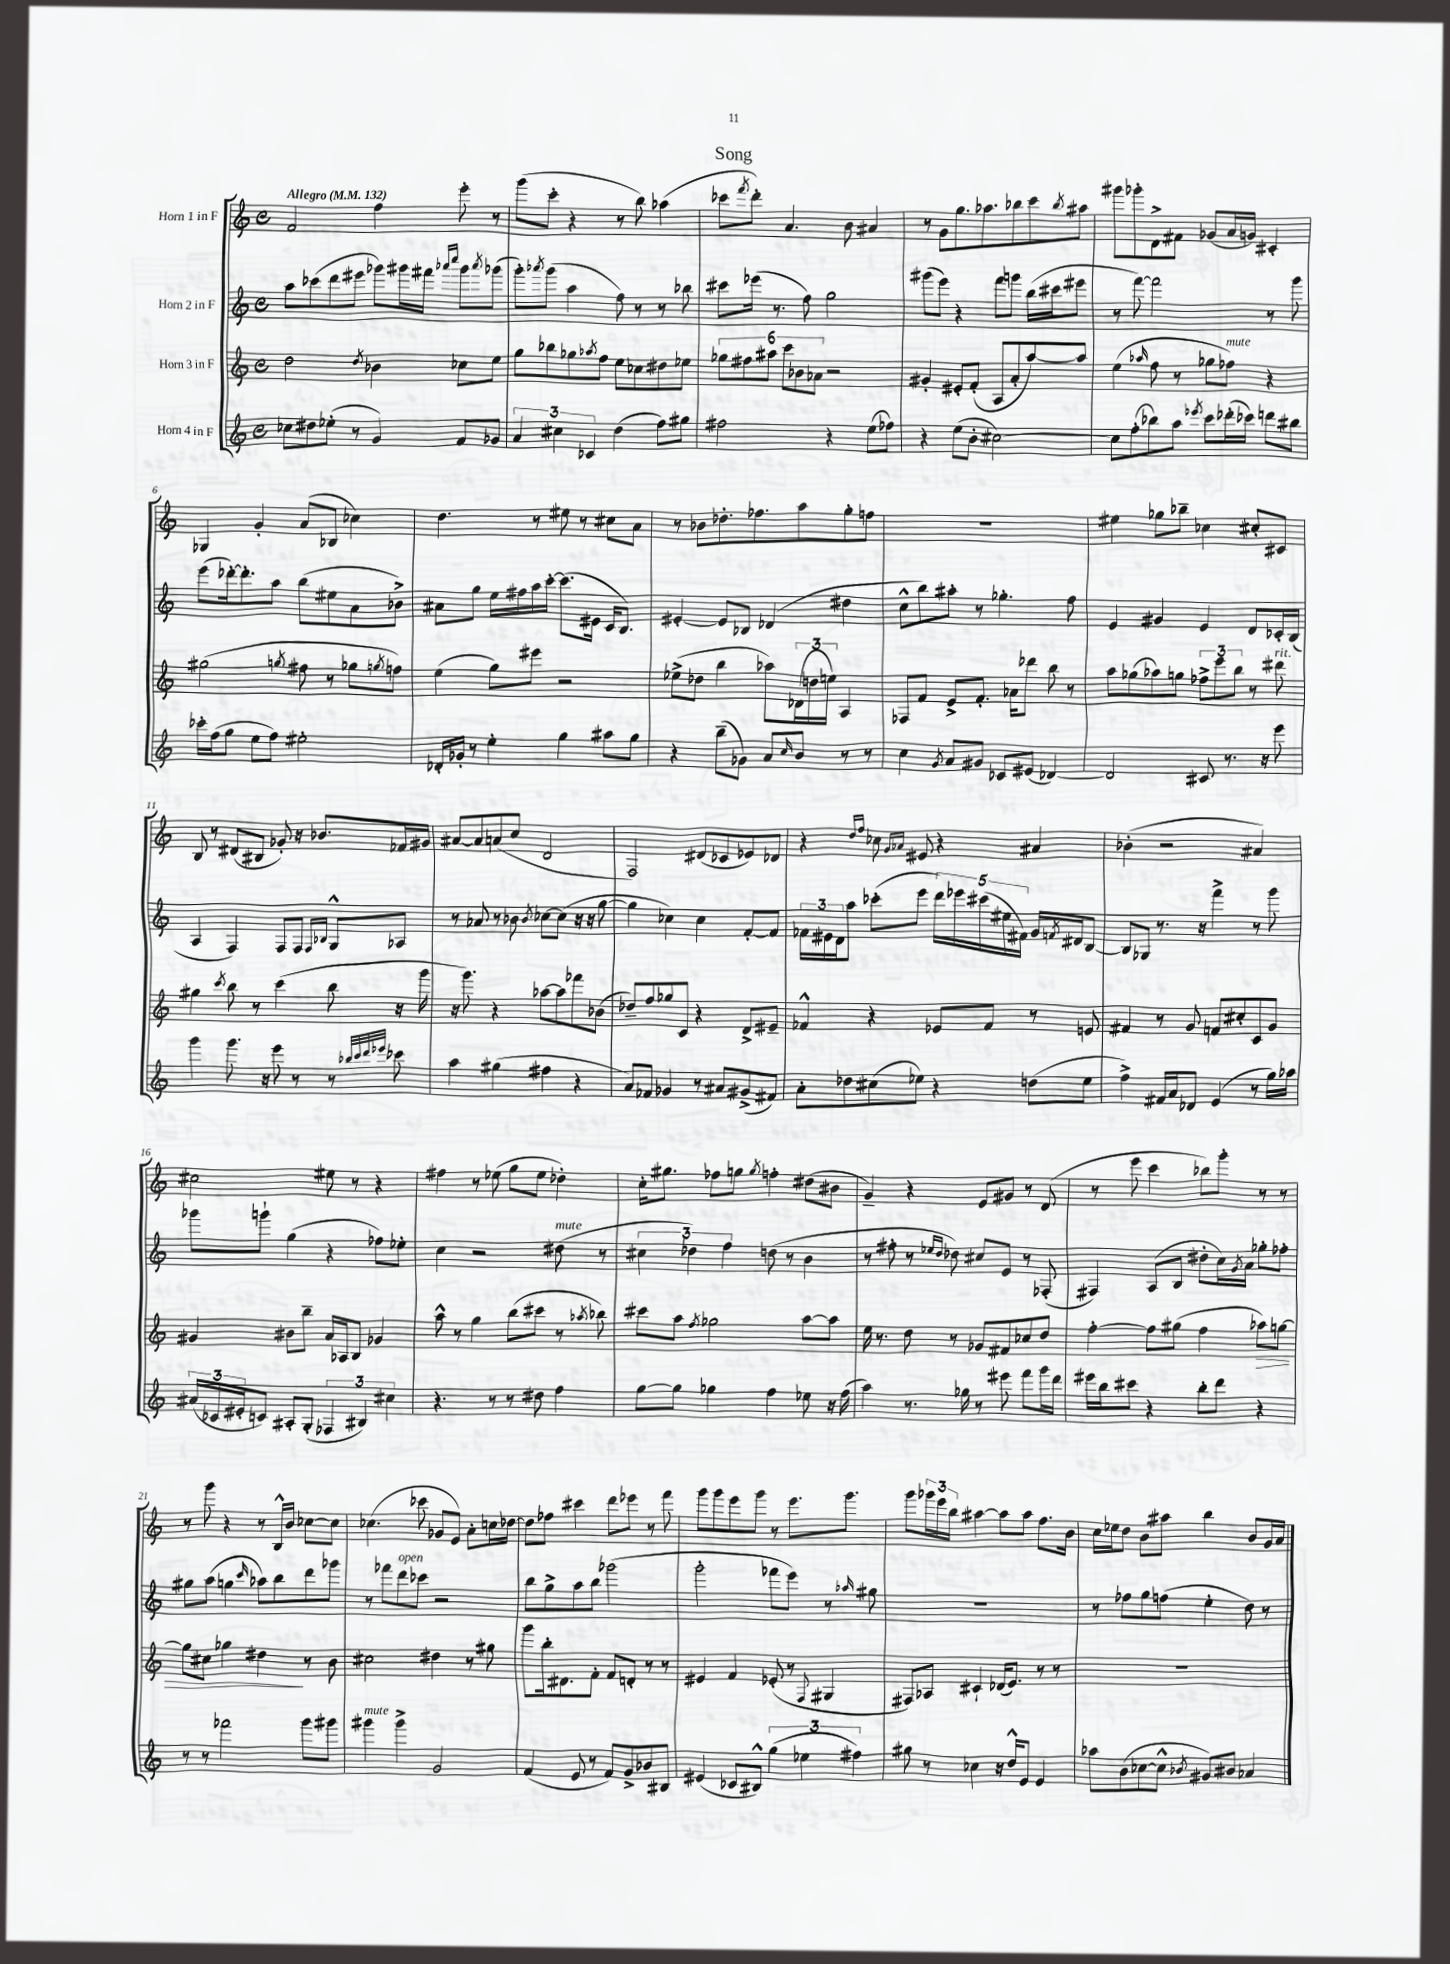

**kern	**kern	**kern	**kern
*staff4	*staff3	*staff2	*staff1
*clefG2	*clefG2	*clefG2	*clefG2
*k[]	*k[]	*k[]	*k[]
*M4/4	*M4/4	*M4/4	*M4/4
*met(c)	*met(c)	*met(c)	*met(c)
*MM132	*MM132	*MM132	*MM132
8cc-\L	2dd\	8aa\L	2f/
8dd#\	.	(8ccc-\	.
(8ee-'\J	.	8ddd\	.
8r	.	8eee#\J	.
.	8qdd/	.	.
4g/)	4b-\	8ggg-\L)	4ff\
.	.	16ggg#\L	.
.	.	16fff#\JJ	.
.	.	16qqaaa-/LL	.
.	.	16qqcccc/JJ	.
8f/L	8cc-\L	8ggg#\L	8eee'\
.	.	8qaaa-/	.
8g-/J	8ee\J	(8ggg-\J	8r
=	=	=	=
6a/	8gg\L	8ggg'\L)	(8ggg\L
.	.	8qaaa-/	.
.	8bb-\	(8ggg\J	8ccc'\J
6cc#\	.	.	.
.	8gg-\	4aa\	4r
6c-/	.	.	.
.	8qaa-/	.	.
.	8ff\J	.	.
(4dd\	8ee\L	8ff\)	8r
.	8cc-\	8r	8bb\)
8ff\L)	8dd#\	8r	(4aa-\
8gg#\J	8ee-\J	8bb-\	.
=	=	=	=
2ff#\	12gg-\L	8ccc#\L	8ccc-\L
.	12ff#\	.	.
.	.	.	8qfff/
.	.	(16eee-\Jk	8ddd'\J)
.	12aa#\J	.	.
.	.	8.r	.
.	12ccc\L	.	4.a/
.	12b-\	.	.
.	.	8ff\)	.
.	12a-\J	.	.
4r	2r	2gg\	.
.	.	.	8b\
(8ee\L	.	.	4a#/
8ff-\J)	.	.	.
=	=	=	=
4r	4g#'/	(8ggg#\L	8r
.	.	8eee\J)	8g\L
(8ee\L	8e#'/L	4r	8.gg\
8b'\J	(8f'/J	.	.
.	.	.	8.aa-\
[2cc#\)	8A/L	8fff\L	.
.	8a'/	8ggg\J	8bb-\
.	[8aa/)	(16bb\LL	8ccc\
.	.	16ccc#\J	.
.	.	.	8qbb-/
.	8aa/]J	8eee#\J	8aa#\J
=	=	=	=
8cc#\]L	(4ee\	8r	8ggg#\L
(8ff'\	.	[8fff\)	8ggg-'\
.	16qqaa-/	.	.
8bb-\)	8ff\	2fff\]	8d^\
8aa\J	8r	.	8f#\J
8qeee-/	.	.	.
8ccc\L	8gg-\L	.	(8g-/L
(16ddd-'\L	8ff-\J)	.	16a/L
16ccc-\JJ)	.	.	16g/JJ)
8ddd\L	4r	8r	4c#'/
8bb#\J	.	8ggg\	.
=	=	=	=
16ccc-'\LL	(2gg#\	(8eee\L	4G-/
(16ff\J	.	.	.
8gg\J	.	[16ddd-'\k)	.
.	.	8.ddd-'\]	.
8ee\L	.	.	4g'/
8ff\J)	.	8aa\J	.
.	8qgg/	.	.
2ee#'\	8ff#\	(8bb\L	(8a/L
.	8r	8ee#\	8B-/J
.	8gg-\L	8a\	4cc-\)
.	8qgg/	.	.
.	8ff\J)	8b-^\J)	.
=	=	=	=
16d-'/LL	(4ee\	8a#\L	4.dd\
16g-'/JJ	.	.	.
8r	.	8gg\J	.
4ee'\	8gg\L)	16ee\LL	.
.	.	16ff#\	.
.	8eee#\J	16aa\	8r
.	.	[16ccc'\JJ	.
4gg\	2r	(8.ccc\]L	8ee#\
.	.	.	8r
.	.	16e#\Jk	.
8aa#\L	.	16c/LK	8cc#\L
.	.	8.B/J)	.
8gg\J	.	.	8a\J
=	=	=	=
4r	(8ee-^\L	[4e#'/	8r
.	8dd-\J	.	8b-\L
(8bb~\L	4bb\	8e#/]L	8.dd-'\
8g-\J)	.	8B-/J	.
.	.	.	8.ff-\
8a/L	8aa-\L)	(4d-/	.
16qqcc/	.	.	.
8b/J	(24d-\L	.	8aa\
.	24dd\	.	.
.	24ee\JJ)	.	.
8r	4A/	4dd#\	8gg'\
8r	.	.	8ff\J
=	=	=	=
4cc\	8F-/L	8cc^^\L	1r
.	8f/J	8bb\)	.
8qg/	.	.	.
8a/L	8e^/L	8aa#'\J	.
8g#/J	8.f'/J	8r	.
8c-/L	.	4.gg-'\	.
.	16a-\LK	.	.
(8e#/J	8ddd-\J	.	.
[4d-/)	8bb\	.	.
.	8r	8ff\	.
=	=	=	=
2d-/]	8aa\L	4e/	4ee#\
.	(8gg-\	.	.
.	8aa-\)	4g#/	8gg-\L
.	8gg\J	.	8bb-~\J
8c#/	12ff-^\L	4e/	4cc-\
.	12eee\	.	.
8.r	.	.	.
.	12bb\J	.	.
.	8r	8d/L	8cc#'/L
16r	.	.	.
8eee\	8ddd#\	16c-'/L	8c#/J
.	.	(16B/JJ	.
=	=	=	=
4ggg\	4gg#\	4A/	8B/
.	.	.	8r
.	8qccc/	.	.
8.ggg\	8bb\	4F/)	(8d#/L
.	8r	.	8B#/J
16r	.	.	.
8eee\	(4ccc\	8F/L	8g-'/)
8r	.	8F/J	16r
.	.	.	8.b-/L
.	.	16qqF/LL	.
.	.	16qqB-/JJ	.
8r	8bb\	8G^^/L	.
32qqbb-/LLL	.	.	.
32qqccc/	.	.	.
32qqddd/	.	.	.
32qqeee-/JJJ	.	.	.
8ccc-\	16r	8A-/J	16f-/L
.	16ggg\	.	16g#/JJ
=	=	=	=
4aa\	16r	8r	[8a#/L
.	8.ggg\)	.	.
.	.	8a-/	8a#/]
(4gg#\	4r	8r	(8a/
.	.	8b-\	8cc/J
.	.	8qb-/	.
4ff#\	[8aa-\L	[8cc-\L	2d/
.	8aa-\]	(8cc-\]J	.
4r	8fff-\	16r	.
.	.	16r	.
.	(8b-\J	[8gg\	.
=	=	=	=
8a/L)	8dd-~/L)	4gg\]	2F/)
8f-/J	8ff/	.	.
4g-/	8gg-/	4cc-\)	.
.	8c/J	.	.
8r	4r	4cc-\	(8d#/L
8a#/L	.	.	8c-/
(8g#^/	8d^/L	[8f'/L	8e-/)
8f#/J)	8e#~/J	8f/]J	8d-/J
=	=	=	=
8a'\L	4f-^^/	24f-\LL	4r
.	.	24e#\	.
.	.	24d\J	.
8dd-\	.	8aa\J	.
.	.	.	16qqdd/LL
.	.	.	16qqff/JJ
(8cc#\	4r	(8ccc-'\L	8cc-\
.	.	.	16qqg/LL
.	.	.	16qqa-/JJ
8ee-\J)	.	8eee\J	8e#/
4r	8e-/L	20ddd\LL)	4r
.	.	20eee-\	.
.	.	(20ccc#\	.
.	8f-/J	.	.
.	.	20ee#\	.
.	.	20f#\JJ)	.
(8dd\L	8r	16g/LL	4a#/
.	.	8qf/	.
.	.	16d#/J	.
8ee-\J	8e/	[8B/J	.
=	=	=	=
4ff^\)	4f#/	8B/]L	(4b-'\
.	.	8G-/J	.
16f#/LL	8r	8.r	2r
16a/J	.	.	.
8d-/J	8g/	.	.
.	.	16r	.
(4e/	8f/L	4fff^\	.
.	8cc#'/	.	.
8r	8c/	8r	4a#/)
16gg\LL)	8g/J	8ggg\	.
16aa-\JJ	.	.	.
=	=	=	=
(24a#/LL	4g#/	8ggg-\L	2cc#\
24c-/	.	.	.
24e#'/J	.	.	.
8c/J)	.	8ggg`\J	.
8A#'/L	8b#\L	(4gg\	.
(8G'/J	8bb~\J	.	.
6F-/	16a/LL	4r	8ee#\
.	16A-/J	.	.
.	8B/J	.	8r
6B#/)	.	.	.
.	4g-/	8ff-\L)	4r
6cc#\	.	.	.
.	.	8ee-'\J	.
=	=	=	=
4.r	8aa^^\	4cc\	4ff#\
.	8r	.	.
.	4gg\	2r	8r
8r	.	.	(8ee-\
8r	(8bb\L	.	8gg\L
8dd#\	8ccc#\J	.	8ee-\J
4ff\	8r	(8dd#\	4dd-'\)
.	8qaa-/	.	.
.	8bb-\)	8r	.
=	=	=	=
[8gg\L	8ccc#\L	6cc#\	16cc'\LK
.	.	.	8.gg#\J
8gg\]J	8aa\J	.	.
.	.	6dd-\)	.
.	8qff/	.	.
4gg-\	2gg-\	.	8ff-\L
.	.	6ff\	.
.	.	.	8gg\J
.	.	.	8qgg/
4ff\	.	(8dd\	4ff'\
.	.	8r	.
8ee-\	[8aa\L	4b\	(8dd#\L
16r	8aa\]J	.	8b#\J
(16ff\	.	.	.
=	=	=	=
4aa\)	16ee\	8r	4g~/)
.	8.r	.	.
.	.	8ff#'\	.
8.r	8dd\	8r	4r
.	.	16qqee-/LL	.
.	.	16qqdd/JJ	.
.	8r	8dd-\)	.
16gg-\	.	.	.
8r	8g-/L	8cc#/L	8e/L
8eee#\	8f#/	8e/J	8g#/J
8fff\L	8cc-/	8r	8r
16ggg\L	8dd/J	(8F-'/	(8d/
16ddd\JJ	.	.	.
=	=	=	=
16eee#\LL	[4ff'\	4F#/)	8r
16bb\J	.	.	.
8ccc#\J	.	.	8eee\
4r	8ff\]L	(8A/L	4ccc\
.	(8gg#\J	8B/J	.
8bb'\L	4ff\	8dd#'\L	8bb-\L)
8ddd\J	.	16cc\L)	8ggg'\J
.	.	8qg/	.
.	.	16a\JJ	.
4r	8aa-\L)	8gg-'\L	8r
.	[8gg\J	8ff-'\J	8r
=	=	=	=
8r	8gg\]L	8gg#\L	8r
8r	8cc#\J	(8aa\J	8ggg\
2fff-\	4gg-\	4gg\	4r
.	.	16qqccc/	.
.	4dd#\	8aa-\L)	8r
.	.	8bb\	16B^^/LL
.	.	.	16b/JJ
8ggg\L	8r	8ddd\	[8cc-\L
8ggg#\J	8b\	8ggg-\J	8cc-\]J
=	=	=	=
4ggg#\	2cc#\	8r	(4.cc-\
.	.	8fff-\L	.
4ggg#^\	.	8ddd\	.
.	.	8ccc-\J	8ccc-\
2g/	4dd#\	2r	8g-/L
.	.	.	8e/J)
.	8r	.	8a'\L
.	8gg#\	.	16cc\L
.	.	.	[16dd-\JJ
=	=	=	=
(4f/	8ggg\L	8bb\L	8dd-\]L
.	16bb'\k	8gg^\	8ff-\J
.	8.d#\	.	.
8e/	.	8aa\	4ccc#\
8r	8f'\J	8bb\J	.
8f/L)	8f/L	(2ggg-\	8ddd\L
8g^/	8d'/J	.	8eee-\J
8b-/	8r	.	8r
8B#/J	8r	.	8fff\
=	=	=	=
(4e#/	4e#/	2ggg'\	8ggg\L
.	.	.	8ggg\
8c-/L	4f/	.	8eee\
8B#^^/J)	.	.	8ggg\J
(6gg\	(8e-'/	8fff-\L	8r
.	8r	8eee\J)	8.eee\L
6ee-\	.	.	.
.	8qqF/	.	.
.	4G#/	8r	.
.	.	.	8.ggg\J
6ff#\)	.	.	.
.	.	16qqaa-/	.
.	.	8gg#\	.
=	=	=	=
8gg#\	8F#/L)	1r	8ggg\L
8r	8A-/J	.	24ggg-\L
.	.	.	24eee\
.	.	.	24bb\JJ
4cc-\	4c#`/	.	[4aa#\
16r	(16d-/LK	.	8aa#\]L
16dd^^/LK	8.e/J)	.	.
8e/J	.	.	8aa#\J
4e/	8r	.	8.ff\L
.	8r	.	.
.	.	.	16b\Jk
=	=	=	=
8aa-\L	1r	8r	16cc\LL
.	.	.	16ee-\J
(8b\	.	8ff-\L	8dd\J
[8cc-\	.	8gg\	8b\L
8cc-^^\]J	.	(8ff\J	8aa#\J
8qb-/	.	.	.
8g#/L)	.	4ee'\	4bb\
8b#/J	.	.	.
4a-/	.	8dd\)	8b/L
.	.	8r	16g/L
.	.	.	16a/JJ
==	==	==	==
*-	*-	*-	*-
